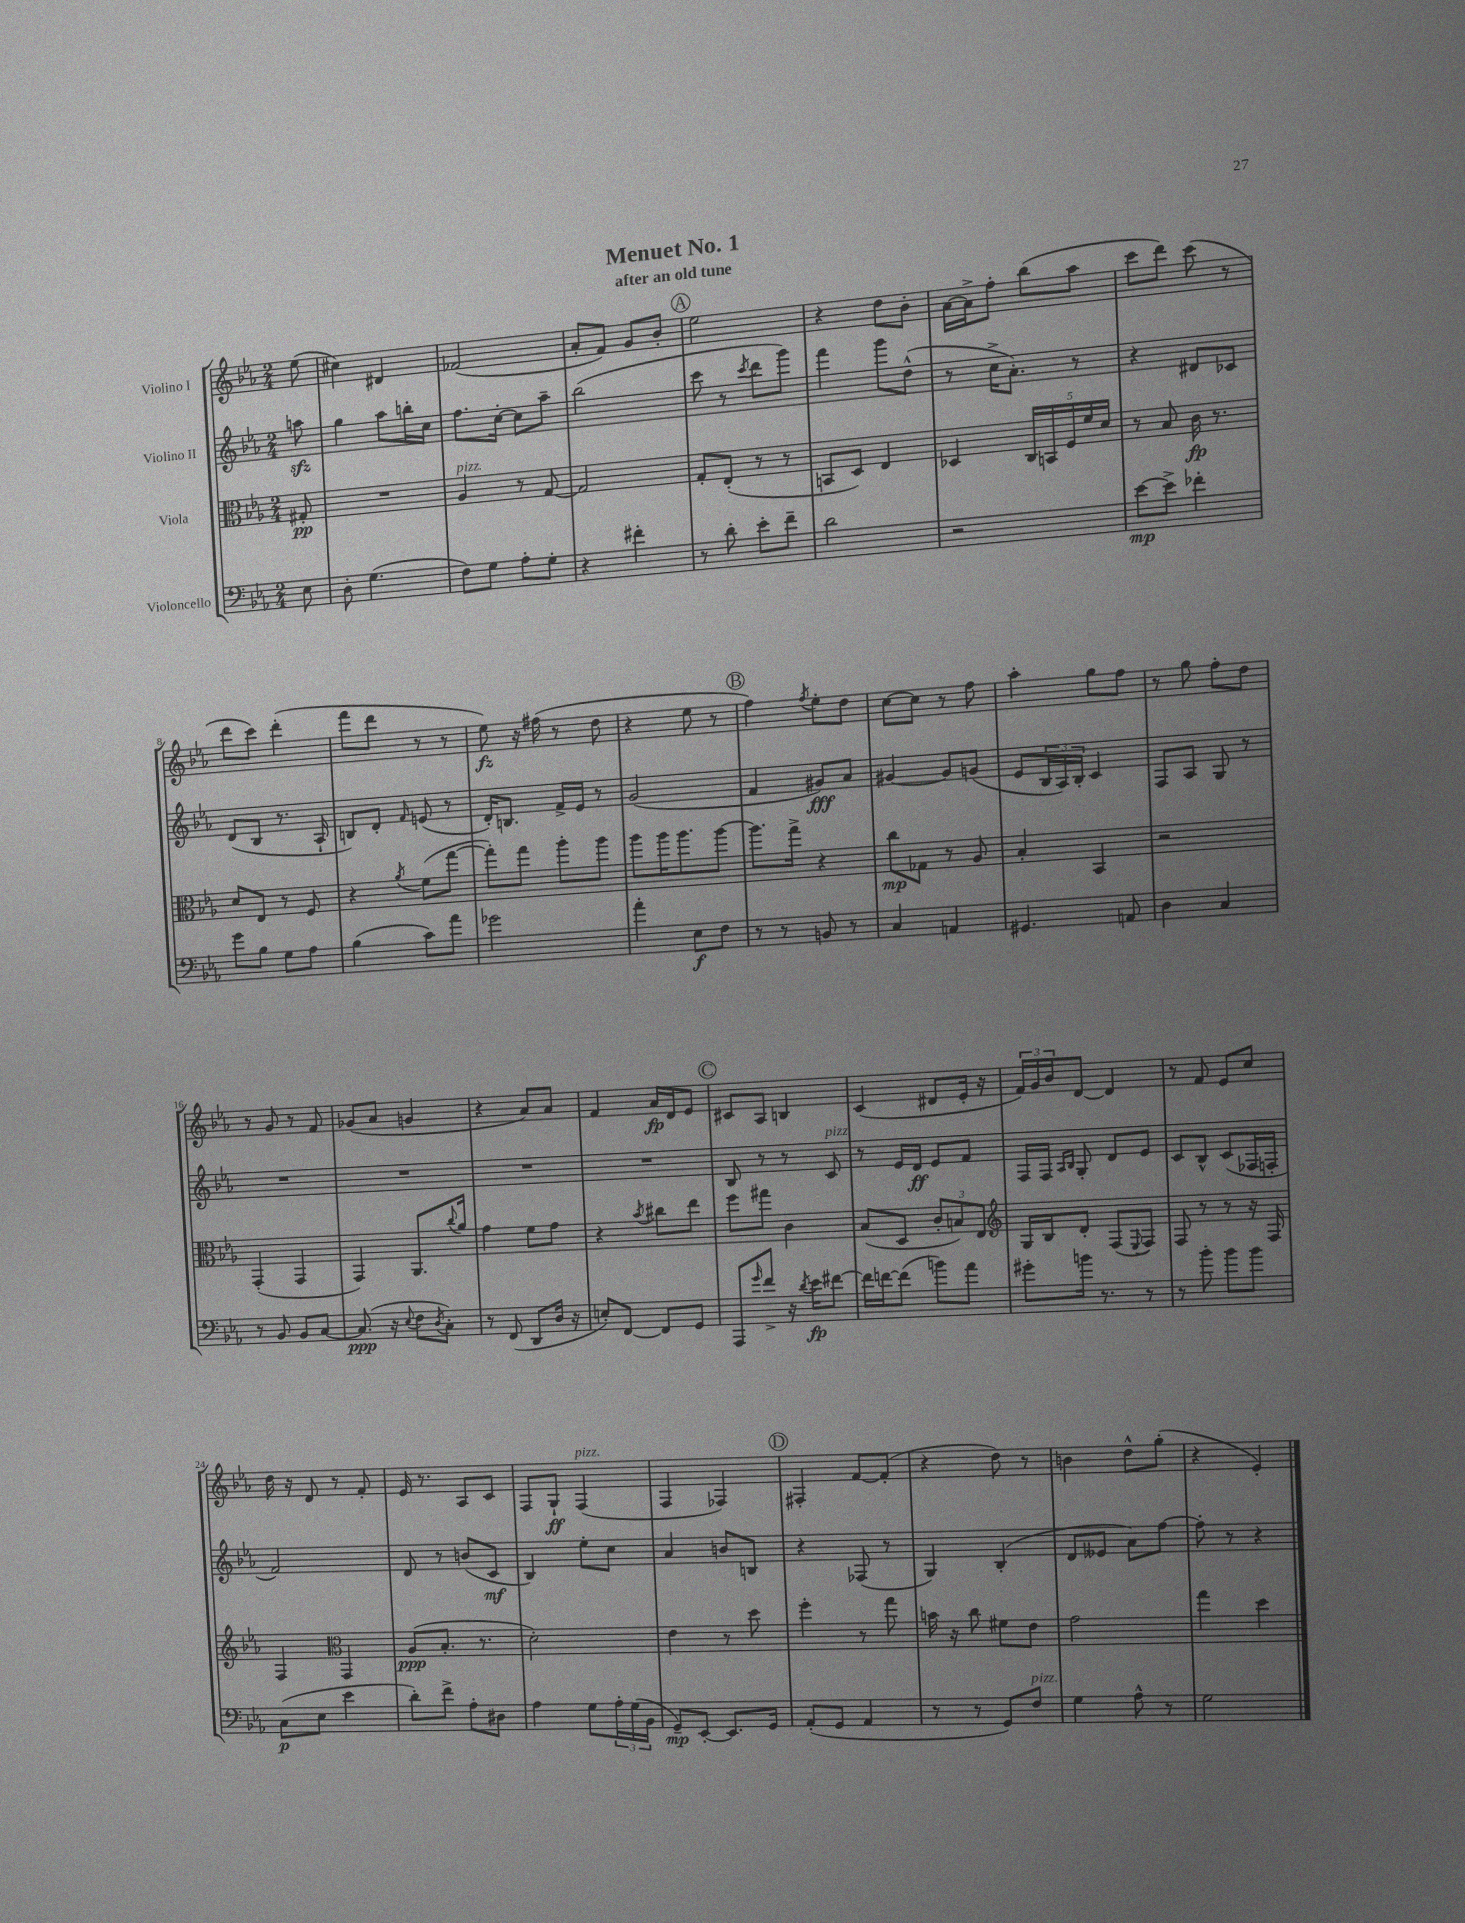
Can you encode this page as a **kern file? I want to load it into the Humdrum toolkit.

**kern	**kern	**kern	**kern
*staff4	*staff3	*staff2	*staff1
*clefF4	*clefC3	*clefG2	*clefG2
*k[b-e-a-]	*k[b-e-a-]	*k[b-e-a-]	*k[b-e-a-]
*M2/4	*M2/4	*M2/4	*M2/4
8E-	8G#'	8aa	(8ee-
=	=	=	=
8D'	2r	4gg	4cc#)
(4.G	.	.	.
.	.	8aa-	4d#
.	.	16bb'	.
.	.	16cc	.
=	=	=	=
8F)	4A-	8.ff	(2f-
8G	.	.	.
.	.	[16cc'	.
8A-'	8r	8cc]	.
8G'	[8G	8aa-~	.
=	=	=	=
4r	2G]	(2bb-	8a-'
.	.	.	8f)
4f#'	.	.	8g
.	.	.	8b-'
=	=	=	=
8r	8G'	8ccc	2ee-
8d'	(8E-'	8r	.
.	.	8qccc	.
8e-'	8r	8ddd	.
8f~	8r	8ggg)	.
=	=	=	=
2d	8BB	4fff	4r
.	8D)	.	.
.	4E-	8ggg	8dd
.	.	(8dd^^	8b-'
=	=	=	=
2r	4D-	8r	[16a-
.	.	.	16a-^]
.	.	16cc^	8ff'
.	.	8.a-')	.
.	20C	.	(8bb-
.	20BB	.	.
.	20F	.	.
.	.	8r	8aa-
.	20f	.	.
.	20d	.	.
=	=	=	=
[8e-	8r	4r	8ccc
8e-^]	8B-	.	8ddd)
4f-'	16c	8d#	(8ccc
.	8.r	.	.
.	.	8c-	8r
=	=	=	=
8g	8d	(8d	8ddd
8B-	8E-	8B-	8ccc)
8G	8r	8.r	(4ddd'
8A-	8F	.	.
.	.	16A-`	.
=	=	=	=
(4B-	4r	8B)	8fff
.	.	8d'	8ddd
.	8qa-	16qqf	.
8c)	(8f	(8e	8r
8a-	[8gg	8r	8r
=	=	=	=
2g-	8gg'])	16d')	8ee-)
.	.	8.B	.
.	8gg	.	16r
.	.	.	(16ff#
.	8aa-'	16f^	8r
.	.	16e-	.
.	8aa-	8r	8dd
=	=	=	=
4a-'	8aa-	(2g	4r
.	16aa-	.	.
.	8.aa-	.	.
8E-	.	.	8ee-
8F	[8aa-	.	8r
=	=	=	=
8r	8.aa-]	4f	4ff)
8r	.	.	.
.	16gg^	.	.
.	.	.	8qff
8BB	4r	8g#)	8ee-'
8r	.	8a-	8dd
=	=	=	=
4C	8cc	[4g#	[8cc
.	8G-	.	8cc]
4AA	8r	8g#]	8r
.	8A-	(8g	8ff
=	=	=	=
4.GG#	4B-'	8e-	4aa-'
.	.	24B-	.
.	.	24A-)	.
.	.	24B-'	.
.	4BB-	4c	8gg
8AA	.	.	8ff
=	=	=	=
4D	2r	8F	8r
.	.	8A-	8gg
4C	.	8G	8ff'
.	.	8r	8dd
=	=	=	=
8r	(4GG'	2r	8r
8BB-	.	.	8g
8BB-	4GG	.	8r
[8C	.	.	8f
=	=	=	=
(8.C]	4GG)	2r	(8g-
.	.	.	8a-
16r	.	.	.
8qqE-	.	.	.
8F	8.AA-	.	4g
8qD	.	.	.
8C')	.	.	.
.	8qqcc	.	.
.	16a-	.	.
=	=	=	=
8r	4g	2r	4r
(8FF	.	.	.
8DD	8f	.	8a-)
16D	8g	.	8a-
16r	.	.	.
=	=	=	=
8E')	4r	2r	4f
[8FF	.	.	.
.	8qb-	.	.
8FF]	8cc#	.	16a-
.	.	.	16d
8GG	8ee-	.	8e-
=	=	=	=
8AAA-	8ff	8B-	8c#
16qqg	.	.	.
8f^	8gg#	8r	8A-
16r	4c	8r	4B
8qd	.	.	.
16e-	.	.	.
[8f#	.	8c	.
=	=	=	=
16f#]	(8B-	8r	(4c
[16f	.	.	.
(8f]	8D	16e-	.
.	.	16d	.
8b)	12c'	8e-	8d#
.	12B)	.	.
8a-	.	8f	16e-'
.	12E-	.	.
.	.	.	16r
=	=	=	=
*	*clefG2	*	*
8g#'	16G	16F	24f)
.	.	.	24g
.	16B-	16F	.
.	.	.	24b-
.	.	16qqA-	.
.	.	16qqB-	.
16b	8d'	8G'	[8d
8.r	.	.	.
.	(8F	8d	4d]
.	8qqE-	.	.
8r	8F)	8e-	.
=	=	=	=
8r	8F	8c	8r
8b-'	8r	8B-^^	8f
8b-	8r	(8c	8e-
8b-	16r	16F-	8cc
.	16F	16F'	.
=	=	=	=
(8C	4F	2f)	16dd
.	.	.	16r
8E-	.	.	8d
*	*clefC3	*	*
4e-	4GG	.	8r
.	.	.	8f'
=	=	=	=
8d')	(8A-	8d	16e-
.	.	.	8.r
8f^	8.B-'	8r	.
8A-'	.	(8b	8A-
.	8.r	.	.
8D#	.	8c	8c
=	=	=	=
4A-	2d')	4B-)	8F
.	.	.	8G`
8G	.	8ee-'	(4F
24A-'	.	8cc	.
(24G	.	.	.
24BB-	.	.	.
=	=	=	=
8GG~)	4e-	4a-	4F
[8EE-'	.	.	.
8.EE-]	8r	8b	4F-)
.	8dd	8B	.
16GG	.	.	.
=	=	=	=
(8AA-'	4ff'	4r	4F#'
8GG	.	.	.
4AA-	8r	(8F-	[8f
.	8gg	8r	(8f']
=	=	=	=
8r	16b	4G)	4r
.	16r	.	.
8r	8cc	.	.
8GG)	8f#	(4B-'	8dd)
8F	8e-	.	8r
=	=	=	=
4G	2g	8d	4b
.	.	8e--	.
8A-^^	.	8a-)	8dd^^
8r	.	[8ff	(8gg'
=	=	=	=
2G	4gg	8ff']	4r
.	.	8r	.
.	4dd	4r	4e-')
==	==	==	==
*-	*-	*-	*-
